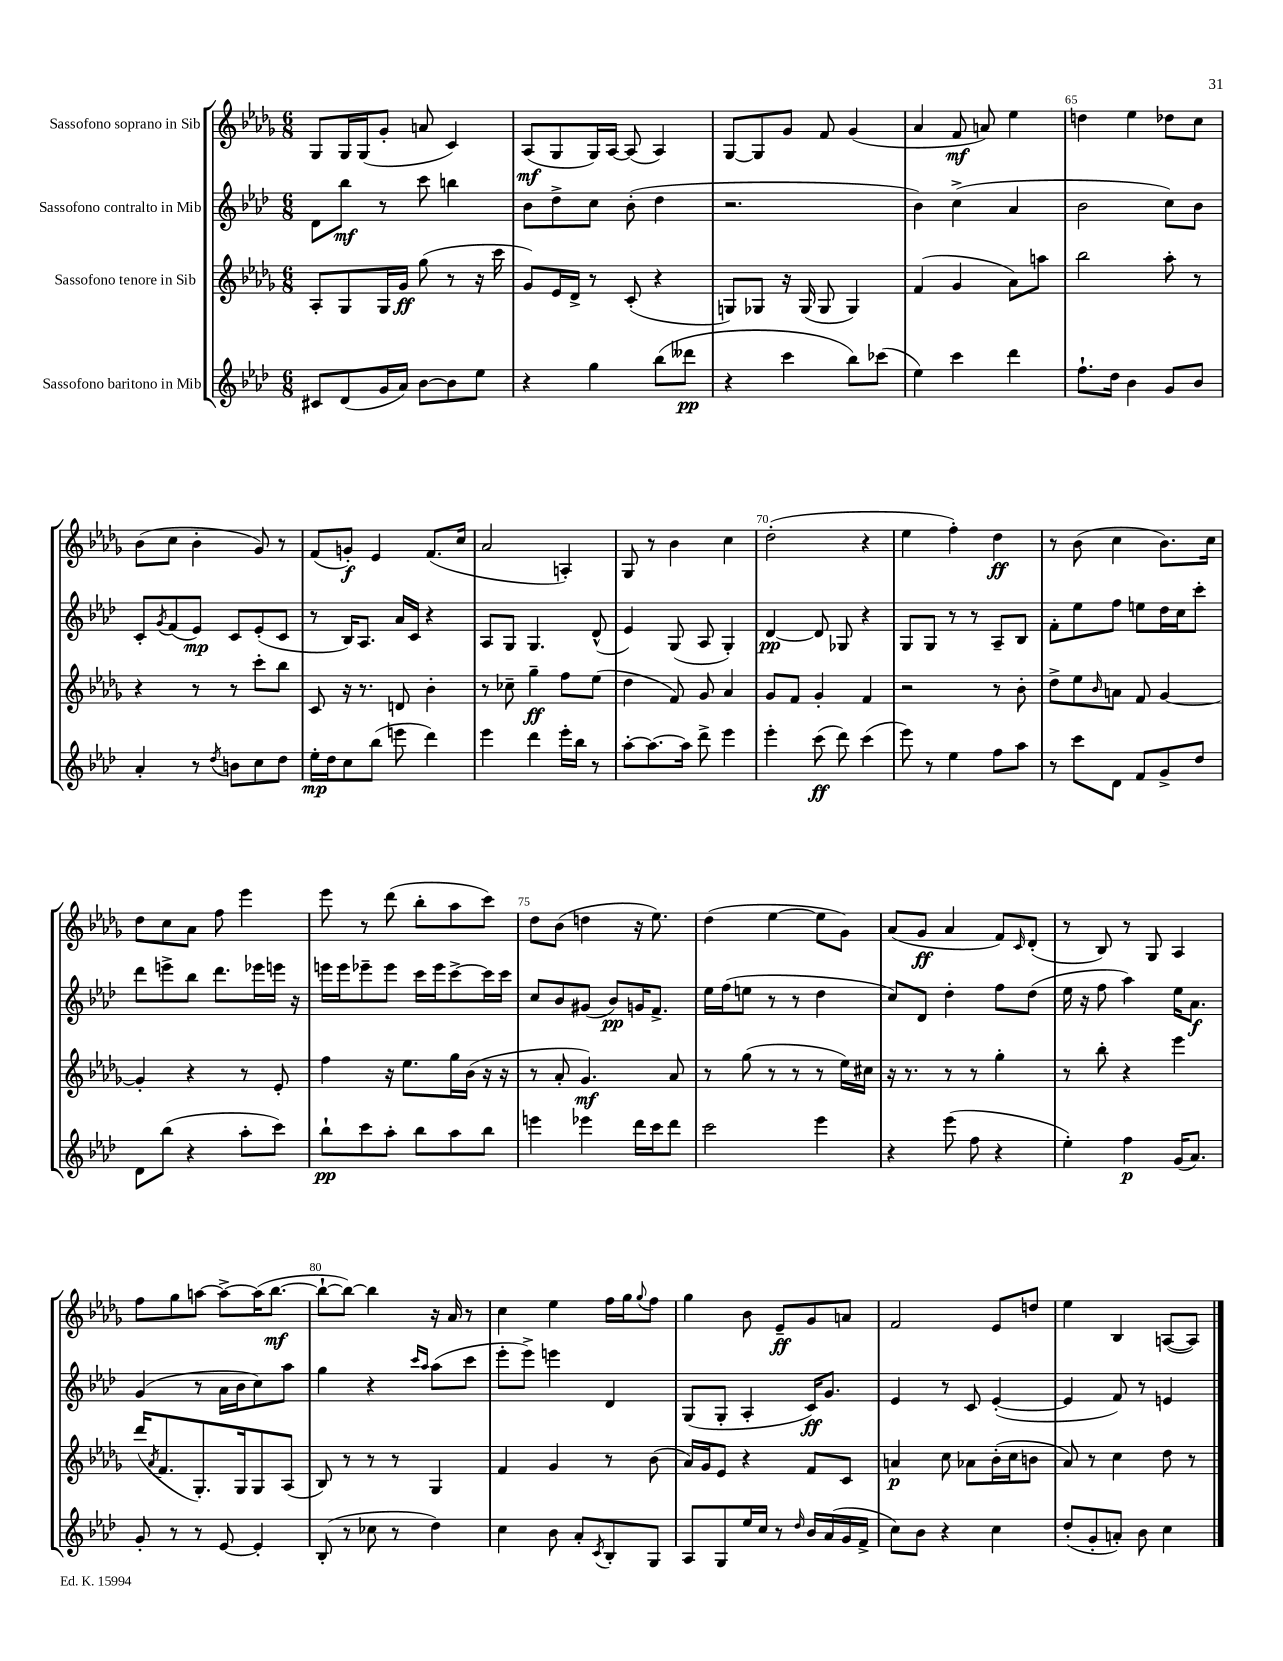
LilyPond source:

<<
\new StaffGroup <<
\new Staff = "s0" \with { instrumentName = "Sassofono soprano in Sib" } {
    \clef treble \key des \major \numericTimeSignature \time 6/8
    ges8 ges16 ges16( ges'8-. a'8 c'4) |
    aes8\mf( ges8 ges16) aes16~ aes8( aes4) |
    ges8~ ges8 ges'8 f'8 ges'4( |
    aes'4 f'8\mf a'8) ees''4 |
    d''4 ees''4 des''8 c''8 |
    bes'8( c''8 bes'4-. ges'8) r8 |
    f'8( g'8-.\f) ees'4 f'8.( c''16 |
    aes'2 a4-.) |
    ges8 r8 bes'4 c''4 |
    des''2-.( r4 |
    ees''4 f''4-.) des''4\ff |
    r8 bes'8( c''4 bes'8.) c''16 |
    des''8 c''8 aes'8 f''8 ees'''4 |
    ees'''8 r8 des'''8( bes''8-. aes''8 c'''8) |
    des''8 bes'8( d''4 r16 ees''8.) |
    des''4( ees''4~ ees''8 ges'8) |
    aes'8( ges'8\ff aes'4 f'8) \grace { c'16 } des'8-.( |
    r8 bes8) r8 ges8 aes4 |
    f''8 ges''8 a''8~ a''8~-> a''16( bes''8.~\mf |
    bes''8~-! bes''8~) bes''4 r16 aes'16 r8 |
    c''4 ees''4 f''16 ges''16 \appoggiatura { ges''8 } f''8 |
    ges''4 bes'8 ees'8--\ff ges'8 a'8 |
    f'2 ees'8 d''8 |
    ees''4 bes4 a8~( a8) \bar "|." |
}
\new Staff = "s1" \with { instrumentName = "Sassofono contralto in Mib" } {
    \clef treble \key aes \major \numericTimeSignature \time 6/8
    des'8 bes''8\mf r8 c'''8 b''4 |
    bes'8 des''8-> c''8 bes'8-.( des''4 |
    r2. |
    bes'4) c''4->( aes'4 |
    bes'2 c''8) bes'8 |
    c'8-. \acciaccatura { g'8 } f'8( ees'8\mp) c'8 ees'8-.( c'8 |
    r8 bes16) aes8. aes'16 c'16 r4 |
    aes8 g8 g4. des'8-^( |
    ees'4) g8( aes8 g4-.) |
    des'4~\pp des'8 ges8 r4 |
    g8 g8 r8 r8 aes8-- bes8 |
    f'8-. ees''8 f''8 e''8 des''16 c''16 c'''8-. |
    des'''8 e'''8-> bes''8 des'''8. ees'''16 e'''16 r16 |
    e'''16 e'''16 ees'''8-- ees'''8 c'''16 ees'''16 c'''8~-> c'''16 c'''16 |
    c''8 bes'8 gis'8( bes'8\pp) g'16 f'8.-> |
    ees''16 f''16( e''8 r8 r8 des''4 |
    c''8) des'8 des''4-. f''8 des''8( |
    ees''16 r16 f''8 aes''4) ees''16 aes'8.\f |
    g'4( r8 aes'16 bes'16 c''8) aes''8 |
    g''4 r4 \grace { c'''16 aes''16 } aes''8( c'''8 |
    ees'''8-. ees'''8->) e'''4 des'4 |
    g8( g8-. aes4-. c'16\ff) g'8. |
    ees'4 r8 c'8 ees'4~-.( |
    ees'4 f'8) r8 e'4 \bar "|." |
}
\new Staff = "s2" \with { instrumentName = "Sassofono tenore in Sib" } {
    \clef treble \key des \major \numericTimeSignature \time 6/8
    aes8-. ges8 ges16 ges'16\ff ges''8( r8 r16 c'''16 |
    ges'8) ees'16 des'16-> r8 c'8-.( r4 |
    g8) ges8 r16 ges16( ges8 ges4) |
    f'4( ges'4 aes'8) a''8 |
    bes''2 aes''8-. r8 |
    r4 r8 r8 c'''8-. bes''8 |
    c'8 r16 r8. d'8 bes'4-. |
    r8 ces''8-- ges''4--\ff f''8 ees''8( |
    des''4 f'8) ges'8 aes'4 |
    ges'8 f'8 ges'4-. f'4 |
    r2 r8 bes'8-. |
    des''8-> ees''8 \grace { bes'16 } a'8 f'8 ges'4~ |
    ges'4-. r4 r8 ees'8-. |
    f''4 r16 ees''8. ges''16 bes'16( r16 r16 |
    r8 aes'8-. ges'4.\mf) aes'8 |
    r8 ges''8( r8 r8 r8 ees''16) cis''16 |
    r16 r8. r8 r8 ges''4-. |
    r8 bes''8-. r4 ees'''4 |
    des'''16( \acciaccatura { aes'8 } f'8. ges8.-.) ges16 ges8 aes8( |
    bes8) r8 r8 r8 ges4 |
    f'4 ges'4 r8 bes'8( |
    aes'16) ges'16 ees'8 r4 f'8 c'8 |
    a'4\p c''8 aes'8 bes'16-.( c''16 b'8 |
    aes'8) r8 c''4 des''8 r8 \bar "|." |
}
\new Staff = "s3" \with { instrumentName = "Sassofono baritono in Mib" } {
    \clef treble \key aes \major \numericTimeSignature \time 6/8
    cis'8 des'8( g'16 aes'16) bes'8~ bes'8 ees''8 |
    r4 g''4 bes''8( deses'''8\pp |
    r4 c'''4 bes''8) ces'''8( |
    ees''4) c'''4 des'''4 |
    f''8.-! des''16 bes'4 g'8 bes'8 |
    aes'4-. r8 \acciaccatura { des''8 } b'8 c''8 des''8 |
    ees''16-.\mp des''16 c''8 bes''8( e'''8 des'''4) |
    ees'''4 des'''4 ees'''16-. bes''16 r8 |
    aes''8~-. aes''8.~ aes''16 des'''8-> ees'''4 |
    ees'''4-. c'''8\ff( des'''8) c'''4( |
    ees'''8) r8 ees''4 f''8 aes''8 |
    r8 c'''8 des'8 f'8 g'8-> des''8 |
    des'8 bes''8( r4 aes''8-. c'''8) |
    bes''8-!\pp c'''8 aes''8-. bes''8 aes''8 bes''8 |
    e'''4 ees'''4 des'''16 c'''16 des'''8 |
    c'''2 ees'''4 |
    r4 ees'''8( f''8 r4 |
    ees''4-.) f''4\p g'16( aes'8.) |
    g'8-. r8 r8 ees'8~ ees'4-. |
    bes8-.( r8 ces''8 r8 des''4) |
    c''4 bes'8 aes'8-. \acciaccatura { c'8 } bes8-. g8 |
    aes8 g8 ees''16 c''16 r8 \grace { des''16 } bes'16 aes'16( g'16 f'16-> |
    c''8) bes'8 r4 c''4 |
    des''8-.( g'8-. a'8-.) bes'8 c''4 \bar "|." |
}
>>
>>
\layout { \context { \Score currentBarNumber = #61 \override BarNumber.break-visibility = ##(#f #t #t) barNumberVisibility = #(every-nth-bar-number-visible 5) } }
